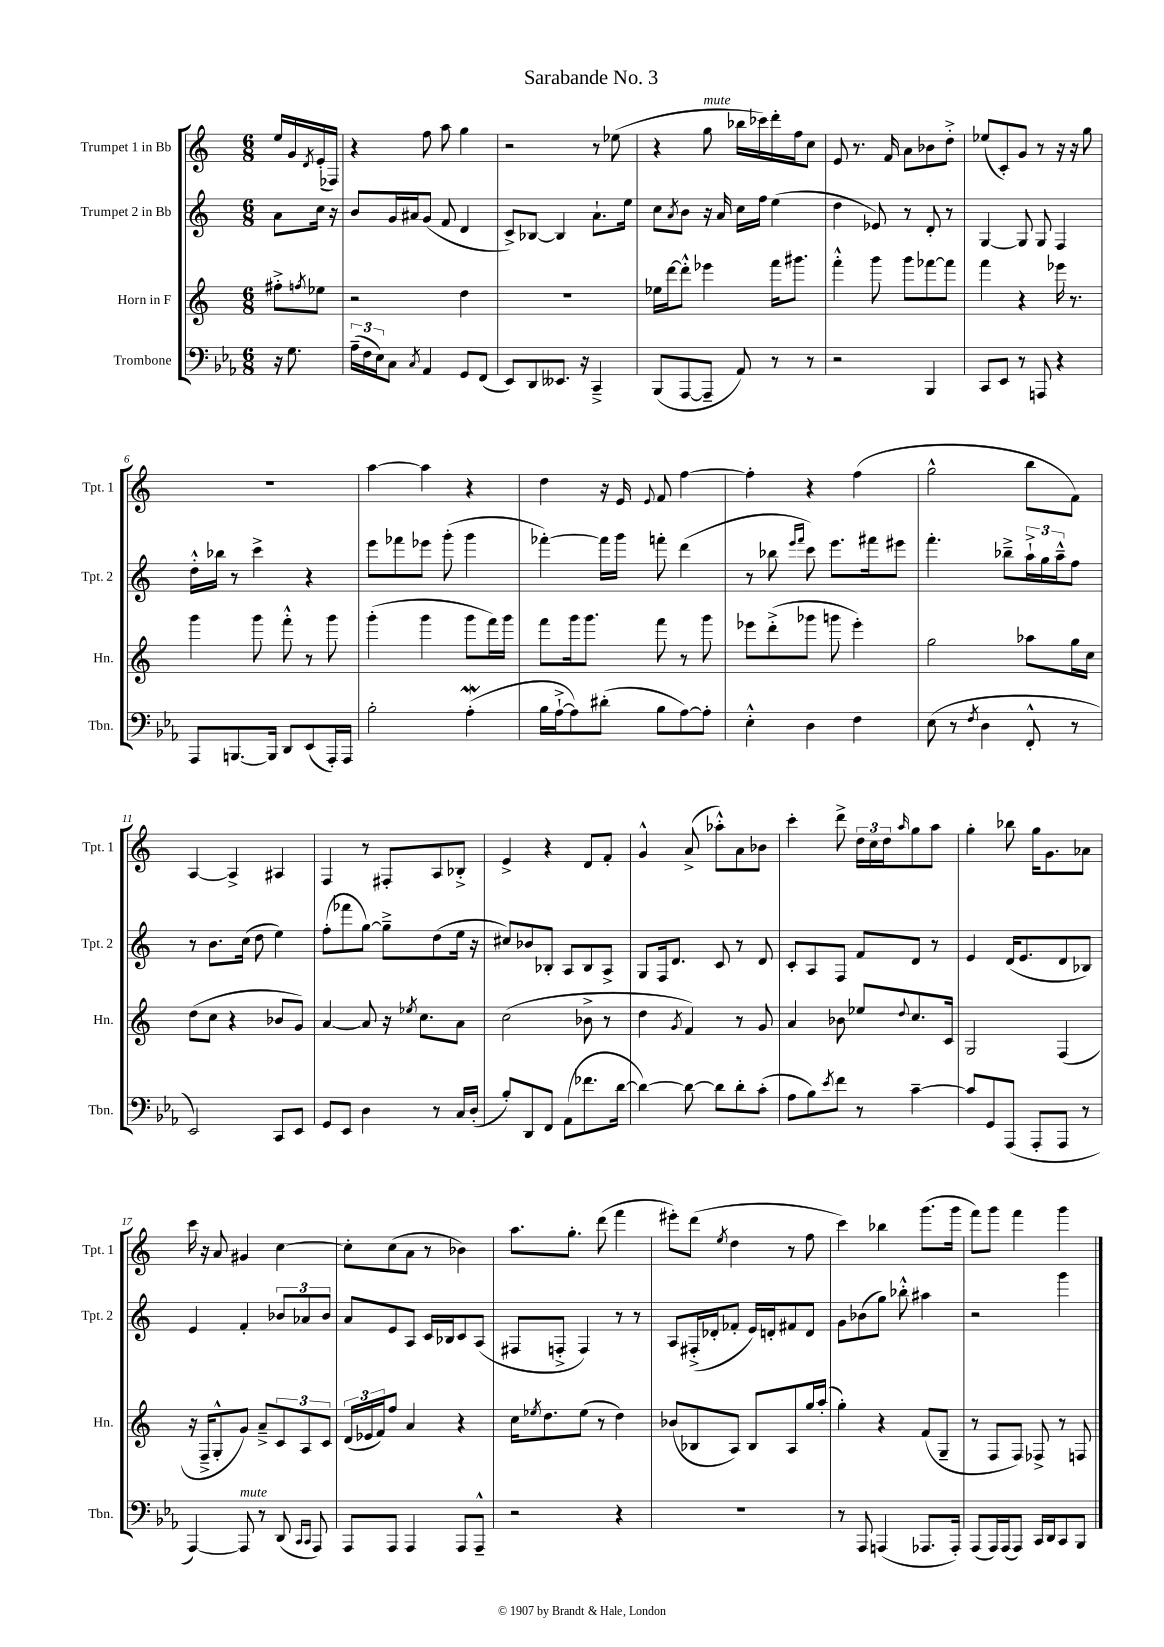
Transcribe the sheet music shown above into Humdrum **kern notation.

**kern	**kern	**kern	**kern
*part4	*part3	*part2	*part1
*staff4	*staff3	*staff2	*staff1
*I"Trombone	*I"Horn in F	*I"Trumpet 2 in Bb	*I"Trumpet 1 in Bb
*I'Tbn.	*I'Hn.	*I'Tpt. 2	*I'Tpt. 1
*clefF4	*clefG2	*clefG2	*clefG2
*k[b-e-a-]	*k[]	*k[]	*k[]
*M6/8	*M6/8	*M6/8	*M6/8
=	=	=	=
16r	8ff#X'^\L	8a\L	16ee/LL
8.G\	.	.	16g/
.	8qffn/	.	8qd/
.	8ee-X\J	16cc\Jk	(16e'/
.	.	16r	16F-X/JJ)
=1	=1	=1	=1
(24A-~\LL	2r	8b/L	4r
24F\	.	.	.
24E-\J)	.	.	.
8C\J	.	16g/L	.
.	.	16a#X/J	.
8qC/	.	.	.
4AA-/	.	(8g/J	8ff\
.	.	8f/	8aa\
8GG/L	4dd\	4d/	4gg\
(8FF/J	.	.	.
=2	=2	=2	=2
8EE-/L)	2.r	8c^/L)	2r
8DD/	.	[8B-X/J	.
8.EE--X/J	.	4B-/]	.
16r	.	.	.
4CC~^/	.	8.a`\L	8r
.	.	.	(8ee-X\
.	.	16ee\Jk	.
=3	=3	=3	=3
(8BBB-/L	16ee-X\LL	8cc\L	4r
.	[16ddd\J	.	.
.	.	8qa/	.
[8AAA-/	8ddd'^^\J]	8b\J	.
!	!	!	!LO:TX:a:i:t=mute
8AAA-~/J]	4eee-X\	16r	8gg\
.	.	16a/	.
8AA-/)	.	16cc\LL	16bb-X\LL
.	.	16ff\JJ	16ccc-X\)
8r	16fff\KL	(4ee\	16ddd'\
.	8.ggg#X\J	.	16ff\J
8r	.	.	8cc\J
=4	=4	=4	=4
2r	4fff'^^\	4dd\	8e/
.	.	.	8.r
.	8ggg\	8e-X/)	.
.	.	.	16f/
.	8ggg\L	8r	8a\L
4BBB-/	[8fff-X\	8d'/	8b-X\
.	8fff-\J]	8r	8dd'^\J
=5	=5	=5	=5
8CC/L	4fff\	[4G/	(8ee-X/L
8EE-/J	.	.	8c'/)
8r	4r	8G/]	8g/J
8AAAn/	.	8G/	8r
4r	16eee-X\	4F/	16r
.	8.r	.	16r
.	.	.	8gg\
!!LO:LB:g=z
=6	=6	=6	=6
8AAA-/L	4ggg\	16dd'^^\LL	2.r
.	.	16bb-X\JJ	.
[8.BBBn/	.	8r	.
.	8ggg\	4ccc^\	.
16BBB/Jk]	.	.	.
8DD/L	8fff'^^\	.	.
(8EE-/	8r	4r	.
16AAA-'/L)	8ggg\	.	.
16AAA-/JJ	.	.	.
=7	=7	=7	=7
2B-'\	(4ggg'\	8eee\L	[4aa\
.	.	8fff-X\	.
.	4ggg\	8eee-X\J	4aa\]
.	.	(8ggg'\	.
(4A-w'\	8ggg\L	4ggg\	4r
.	16fff\L)	.	.
.	16ggg\JJ	.	.
=8	=8	=8	=8
16B-\LL	8fff\L	[4fff-X'\)	4dd\
[16A-`^\J	.	.	.
8A-\])	16ggg\k	.	.
.	8.ggg\J	.	.
(8d#X'\J	.	16fff-\LL]	16r
.	.	16ggg\JJ	16e/
.	.	.	8qqe/
8B-\L	8fff\	8fffn'\	8f/
[8A-\)	8r	(4ddd\	[4ff\
8A-'\J]	8ggg\	.	.
=9	=9	=9	=9
4E-'^^\	8eee-X\L	8r	4ff'\]
.	(8ddd'^\	8bb-X\	.
.	.	16qqeee/LL	.
.	.	16qqfff/JJ	.
4D\	8ggg-X\J	8ccc\)	4r
.	8gggn\	8.eee\L	.
4F\	4eee-'\)	.	(4ff\
.	.	16fff#X\k	.
.	.	8eee#X\J	.
=10	=10	=10	=10
(8E-\	2gg\	4.fff'\	2gg^^\
8r	.	.	.
8qF/	.	.	.
4D\	.	.	.
.	.	8bb-X~^\L	.
8FF'^^/	8aa-X\L	24aa`^\L	8bb\L
.	.	24gg\	.
.	.	24aa~^^\J	.
8r	16gg\L	8ff\J	8f\J)
.	16cc\JJ	.	.
!!LO:LB:g=z
=11	=11	=11	=11
2EE-/)	(8dd\L	8r	[4A/
.	8cc\J	8.b\L	.
.	4r	.	4A^/]
.	.	(16cc\Jk	.
.	.	8dd\	.
8CC/L	8b-X/L	4ee\)	4A#X/
8EE-/J	8g/J)	.	.
=12	=12	=12	=12
8GG/L	[4a/	(8ff'\L	4F/
8EE-/J	.	8fff-X\	.
4D\	8a/]	[8gg\J)	8r
.	16r	8gg~^\L]	8F#X'/L
.	8qee-X/	.	.
.	8.cc\L	.	.
8r	.	(8dd\	8A/
16C/LL	8a\J	16ee\Jk	8B-X'^/J
(16D'/JJ	.	16r	.
=13	=13	=13	=13
8B-'/L)	(2cc\	8cc#X/L)	4e^/
8DD/	.	8b-X/	.
8FF/J	.	8B-X'/J	4r
(8AA-\L	.	8A/L	.
8.f-X\	8b-X^\	8B-/	8d/L
.	8r	8A^/J	8f'/J
[16d\Jk	.	.	.
=14	=14	=14	=14
4d\_)	4dd\	8G/L	4g^^/
.	.	16F/k	.
.	.	8.d/J	.
.	8qg/	.	.
8d\_	4f/)	.	(8a^/
8d\L]	.	8c/	8aa-X'^^\L)
8d'\	8r	8r	8a\
(8c'\J	8g/	8d/	8b-X\J
=15	=15	=15	=15
8A-\L	4a/	8c'/L	4ccc'\
8B-\)	.	8A/	.
8qe-/	.	.	.
8f\J	8b-X\	8F/J	8ddd^\
8r	8ee-X/L	8f/L	24dd\LL
.	.	.	24cc\
.	.	.	24dd\J
.	8qqdd/	.	16qqaa/
[4c~\	8.cc/	8d/J	8gg\
.	.	8r	8aa\J
.	16c/Jk	.	.
=16	=16	=16	=16
8c/L]	2G/	4e/	4gg'\
8GG/	.	.	.
(8AAA-/J	.	(16d/KL	8bb-X\
.	.	8.e/	.
8AAA-'/L	.	.	16gg\KL
.	.	.	8.g\
8AAA-/J	(4F/	8d/	.
8r	.	8B-X/J)	8a-X\J
!!LO:LB:g=z
=17	=17	=17	=17
[4AAA-/)	16r	4e/	16ccc\
.	16F~^/KL	.	16r
.	8G'^^/	.	8a/
!LO:TX:a:i:t=mute	!	!	!
8AAA-/]	8g/J)	4f'/	4g#X/
8r	8a~^/L	.	.
(8DD/	12c/	12b-X/L	[4cc\
.	12A/	12a-X/	.
16qqCC/LL	.	.	.
16qqCC/JJ	.	.	.
8AAA-/)	.	.	.
.	12c/J	12b-/J	.
=18	=18	=18	=18
8AAA-/L	(24d/LL	8a/L	8cc'\L]
.	24e-X/	.	.
.	24f/J)	.	.
8AAA-/J	8ff/J	8e/	(8cc\
4AAA-/	4a/	8A/J	8a\J
.	.	16c/LL	8r
.	.	16B-X/J	.
8AAA-/L	4r	8c/	4b-X\)
8AAA-~^^/J	.	(8A/J	.
=19	=19	=19	=19
2r	16cc\KL	8F#X/L	8.aa\L
.	8qee-X/	.	.
.	8.dd\	.	.
.	.	8Fn'^/J	.
.	.	.	8.gg'\J
.	(8ee-\J	4F/)	.
.	8r	.	(8ddd\
4r	4dd\)	8r	4fff\
.	.	8r	.
=20	=20	=20	=20
2.r	(8b-X/L	8A/L	8eee#X'\L)
.	8B-X/	(16F#X'^/L	(8ddd\J
.	.	16d-X'/J	.
.	.	.	8qee/
.	8A/J)	8f-X'/J	4dd\
.	8B-/L	16e/LL)	.
.	.	16dn'/J	.
.	8A/	8f#X/	8r
.	16gg/L	8d/J	8ff\
.	(16aa'/JJ	.	.
=21	=21	=21	=21
8r	4gg'\)	8g\L	4ccc\)
8AAA-/	.	(8b-X\	.
(4AAAn/	4r	8gg\J)	4bb-X\
.	.	8bb-X'^^\	.
8.AAA-X/L	(8f/L	4aa#X\	(8.ggg\L
.	8G~/J	.	.
16AAA-'/Jk)	.	.	16ggg\Jk
=22	=22	=22	=22
(8AAA-/L	8r	2r	8fff\L)
16AAA-/L)	8F/L	.	8ggg\J
(16AAA-/J	.	.	.
8AAA-/J)	8F/J)	.	4fff\
16CC/LL	8F-X^/	.	.
16DD/J	.	.	.
8CC/	8r	4ggg\	4ggg\
8BBB-/J	8Fn/	.	.
==	==	==	==
*-	*-	*-	*-
